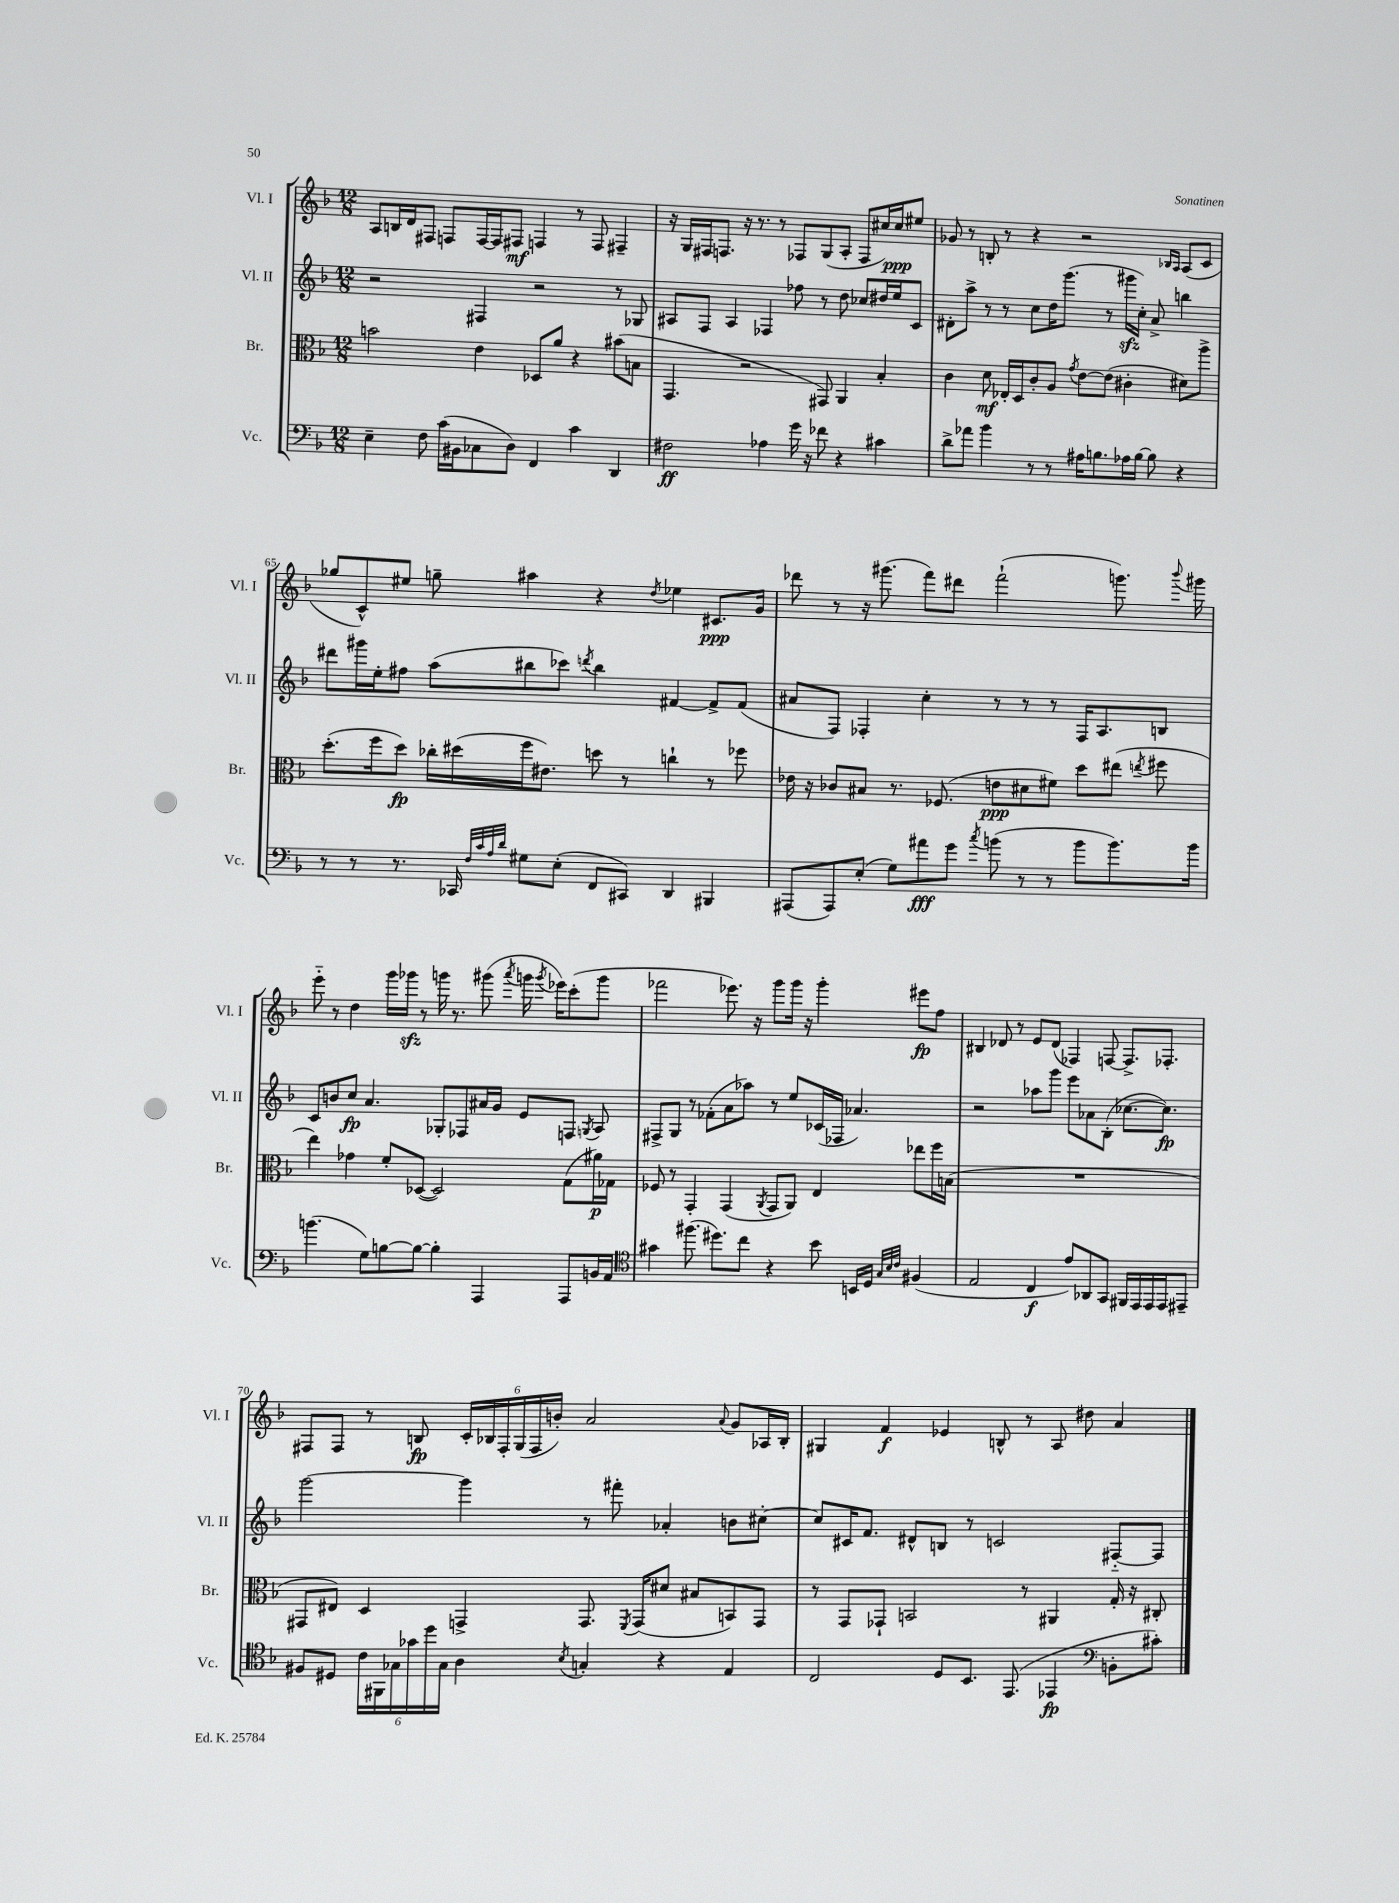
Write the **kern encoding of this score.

**kern	**kern	**kern	**kern
*staff4	*staff3	*staff2	*staff1
*clefF4	*clefC3	*clefG2	*clefG2
*k[b-]	*k[b-]	*k[b-]	*k[b-]
*M12/8	*M12/8	*M12/8	*M12/8
4E~	2b	2r	8A
.	.	.	16B
.	.	.	16d
8F	.	.	8F#
(16c	.	.	8F
16BB#	.	.	.
8C-	4e	4F#	[16F
.	.	.	16F]
8D)	.	.	8F#
4FF	8D-	2r	4F
.	8a	.	.
4c	4r	.	8r
.	.	.	8F
4DD	(8b#	8r	4F#~
.	8B	8G-	.
=	=	=	=
2F#	4.GG	8A#	16r
.	.	.	16G
.	.	8F	16F#
.	.	.	8.F
.	.	4A#	.
.	2r	.	16r
.	.	.	8.r
4A-	.	4F-	.
.	.	.	8r
16g	.	8ff-	8F-
16r	.	.	.
8f-	8GG#)	8r	(8G
4r	4AA	8dd	8A'
.	.	8cc-	8F-
4c#	4B-'	16dd#	16cc#)
.	.	16ee	16cc#
.	.	8c	8ee#
=	=	=	=
8d^	4c	8d#'	8g-
8a-	.	8aa^	8r
4b-	8d	8r	8B'
.	16E-'	8r	8r
.	16D	.	.
8r	8c'	8cc	4r
8r	8A	16dd	.
.	.	(8.ggg	.
.	8qg	.	.
16A#	[8e	.	2r
8.B	.	.	.
.	(8e]	8r	.
16A-	4c#'	16ggg#	.
[16B	.	16cc')	.
8B]	.	8a^	.
.	.	.	16qqB-
.	.	.	16qqA
4r	8d#)	4bb	(8A
.	8aa^	.	8c
=	=	=	=
8r	(8.dd'	8ddd#	8gg-
8r	.	16ggg#	8c^^)
.	16ff	16ee'	.
8.r	8dd)	8ff#	8ee#
.	16cc-'	(8aa	8gg~
16CC-	(16dd#	.	.
32qqF	.	.	.
32qqc	.	.	.
32qqA	.	.	.
32qqd	.	.	.
8G#	16ff	8bb#	4aa#
.	8.e#)	.	.
(8E'	.	8ccc-)	.
.	.	8qddd	.
8FF	8dd	4bb#	4r
8CC#)	8r	.	.
.	.	.	8qdd
4DD	4cc`	[4f#	4ee-
4BBB#	8r	8f#^]	8.c#
.	8ff-	(8f#	.
.	.	.	16g
=	=	=	=
(8AAA#	16e-	8a#	8ddd-
.	16r	.	.
8AAA#)	8c-	8F)	8r
(8E'	8B#	4F-'	16r
.	.	.	(8.ggg#
8G)	8.r	.	.
8a#	.	4cc'	8fff)
.	(8.F-	.	.
8g	.	.	8ddd#
8qcc	.	.	.
(8b	8e	8r	(2fff`
8r	8d#	8r	.
8r	8f#)	8r	.
8b	8dd	16F-	.
.	.	8.A	.
8.b)	(8ee#	.	8.ggg)
.	8qee	.	.
.	8ff#	8B	.
.	.	.	8qqbbb-
16b	.	.	16ggg#
=	=	=	=
(4.b	4ee)	8c	8eee'~
.	.	8b	8r
.	4g-	8cc	4dd
8G)	.	4.a	.
[8B	8f'	.	16ggg
.	.	.	16ggg-
8B_	([8D-	.	8r
4B']	2D-])	8G-'	16ggg
.	.	.	8.r
.	.	8F-	.
4AAA	.	16a#	(8ggg#
.	.	16g	.
.	.	.	8qaaa
.	.	8e	16ggg
.	.	.	8qggg
.	.	.	16eee-)
8AAA	(8G	8F	(8ccc'
.	.	8qG	.
16BB	16a#)	8A	8ggg
16AA	16G-	.	.
=	=	=	=
*clefC4	*	*	*
4g#	8F-	8F#^	2fff-
.	8r	8G	.
(8.ff#	4GG'	8r	.
.	.	(8f-'	.
8.dd#)	.	.	.
.	(4GG	8a	8.eee-)
8cc	.	8aa-)	.
.	.	.	16r
.	8qAA	.	.
4r	8GG	8r	8ggg
.	8AA)	8ee	16ggg
.	.	.	16r
8b-	4E	(16c-	4ggg'
.	.	16F-	.
16BB	.	4.a-)	.
16D	.	.	.
32qqG	.	.	.
32qqB-	.	.	.
32qqc	.	.	.
(4F#	8ee-	.	8eee#
.	16ff	.	8ff
.	(16B	.	.
=	=	=	=
2E	1.r	2r	4B#
.	.	.	8d-
.	.	.	8r
4C	.	8aa-	8e
.	.	8ggg	(8d-
8e)	.	8eee	4F-)
8AA-	.	8a-	.
8GG	.	(8B-'	[8F
16FF#	.	[8.cc-	8.F^]
16EE	.	.	.
16EE	.	.	.
16EE	.	8.cc-])	8.F-'
8EE#~	.	.	.
=	=	=	=
8F#	8GG#	[2ggg	8F#
8D#	8E#)	.	8F#
24c	4D	.	8r
24FF#	.	.	.
24G-	.	.	.
24g-	.	.	8B
24dd	.	.	.
24G-	.	.	.
4A	4GG^	4ggg]	24c'
.	.	.	24B-
.	.	.	24F#'
.	.	.	(24G
.	.	.	24F#
.	.	.	24b')
8qB-	.	.	.
4G'	8.GG	8r	2a
.	.	8fff#'	.
.	8qFF	.	.
.	(16GG	.	.
4r	8d#	4a-'	.
.	8B#	.	.
.	.	.	8qqa
4E	8BB)	8b	8g
.	8GG	[8cc#'	16A-
.	.	.	16B-'
=	=	=	=
2C	8r	8cc#]	4G#
.	8GG	16c#	.
.	.	8.f	.
.	8GG-`	.	4f
.	2BB	8d#^^	.
8D	.	8B	4e-
8.BB-	.	8r	.
.	.	2c	8B^^
(8.EE	.	.	.
.	8r	.	8r
4EE-	4AA#	.	8A
.	.	.	8dd#
*clefF4	*	*	*
8BB'	16G'	[8F#'~	4a
.	16r	.	.
8c#')	8C#'	8F#]	.
==	==	==	==
*-	*-	*-	*-
